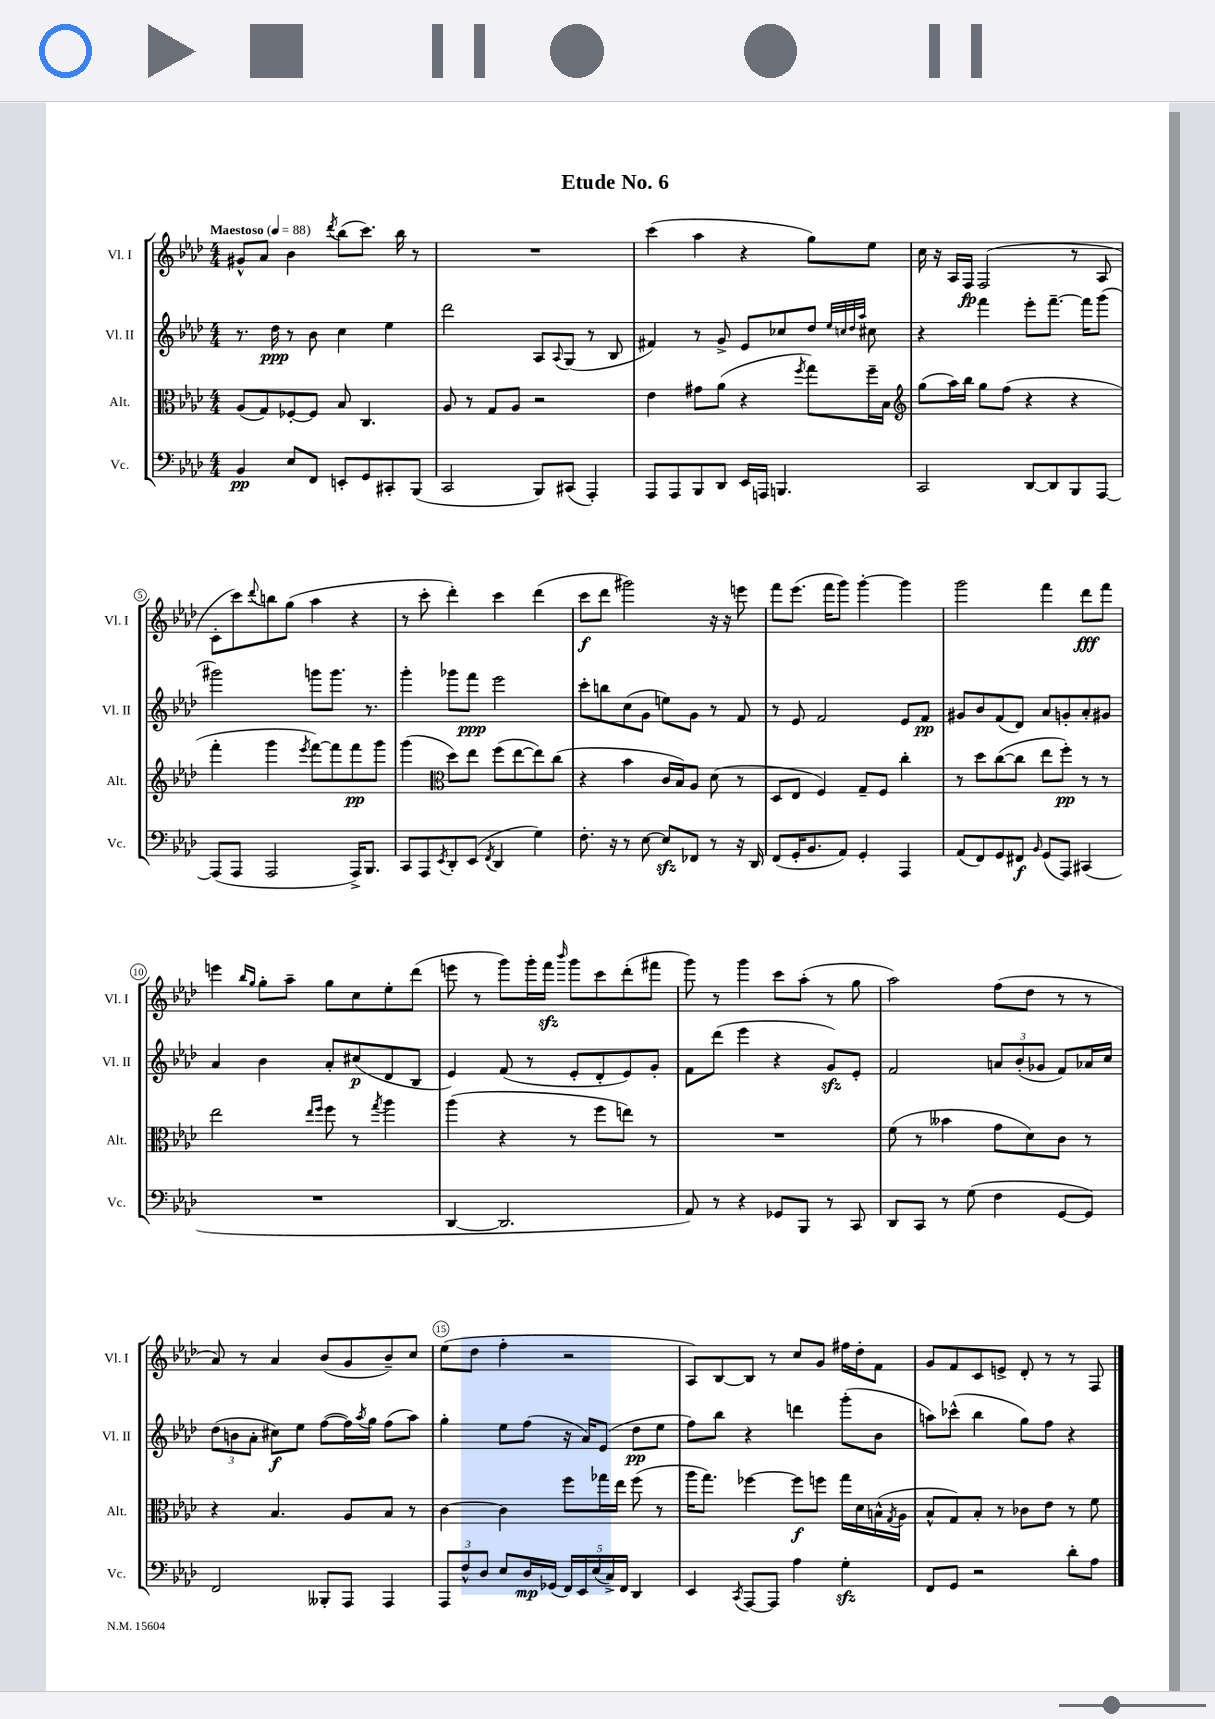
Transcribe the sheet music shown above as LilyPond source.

\header { title = "Etude No. 6" }
<<
\new StaffGroup <<
\new Staff = "s0" \with { instrumentName = "Vl. I" shortInstrumentName = "Vl. I" } {
    \clef treble \key aes \major \numericTimeSignature \time 4/4 \tempo "Maestoso" 4 = 88
    gis'8-^ aes'8 bes'4 \acciaccatura { des'''8 } bes''8( c'''8.) bes''16 r8 |
    R1 |
    c'''4( aes''4 r4 g''8) ees''8 |
    c''16 r16 aes16 f16\fp f2( r8 aes8 |
    c'8-. c'''8) \appoggiatura { des'''8 } b''8 g''8( aes''4 r4 |
    r8 c'''8-. des'''4-.) c'''4 des'''4( |
    c'''8\f des'''8 gis'''2) r16 r16 e'''8 |
    f'''8 ees'''8.( f'''16 g'''8) g'''4~-. g'''4 |
    g'''2 f'''4 des'''8\fff f'''8 |
    e'''4 \grace { bes''16 g''16 } g''8-. aes''8-- g''8 c''8 ees''8-. des'''8( |
    e'''8 r8 g'''8) g'''16-. f'''16\sfz \grace { bes'''16 } g'''8 c'''8 des'''8-.( fis'''8 |
    g'''8) r8 g'''4 c'''8 aes''8-.( r8 g''8 |
    aes''2) f''8( des''8 r8 r8 |
    aes'8) r8 aes'4 bes'8( g'8 bes'8--) c''8 |
    ees''8( des''8 f''4-. r2 |
    aes8) bes8~ bes8 r8 c''8 g'8 fis''16 des''16-. f'8 |
    g'8 f'8 c'8 e'8-> des'8-. r8 r8 f8 \bar "|." |
}
\new Staff = "s1" \with { instrumentName = "Vl. II" shortInstrumentName = "Vl. II" } {
    \clef treble \key aes \major \numericTimeSignature \time 4/4
    r8. des''16\ppp r8 bes'8 c''4 ees''4 |
    des'''2 aes8 \appoggiatura { aes8 } g8( r8 bes8 |
    fis'4) r8 g'8-> ees'8 ces''8 des''8 \grace { ees''32 c''32 des''32 aes''32 } cis''8 |
    r4 f'''4 ees'''8-. f'''8.~-- f'''16 g'''8( |
    gis'''2) g'''8 g'''8. r8. |
    g'''4-. ges'''8 f'''8\ppp ees'''2 |
    c'''8-. b''8 c''8( g'8 e''8) g'8 r8 f'8 |
    r8 ees'8 f'2 ees'8 f'8\pp |
    gis'8 bes'8 f'8( des'8) aes'8 g'8-. aes'8-. gis'8 |
    aes'4 bes'4 aes'8-. cis''8\p( des'8 bes8 |
    ees'4) f'8( r8 ees'8-. des'8-. ees'8) g'8-. |
    f'8 des'''8( ees'''4 r4 g'8\sfz) ees'8-. |
    f'2 \tuplet 3/2 { a'8 bes'8-.( ges'8 } f'8) aes'16 c''16 |
    \tuplet 3/2 { des''8( b'8 aes'8-. } cis''8\f) ees''8 f''8~( f''16) \acciaccatura { aes''8 } g''16 f''8( aes''8) |
    g''4-. ees''8 f''8( r16 aes'16) ees'8( des''8\pp ees''8 |
    f''8) bes''8 r4 d'''4 g'''8-.( bes'8 |
    a''8) ces'''8-^( bes''4 g''8) f''8 r4 \bar "|." |
}
\new Staff = "s2" \with { instrumentName = "Alt." shortInstrumentName = "Alt." } {
    \clef alto \key aes \major \numericTimeSignature \time 4/4
    aes8( g8) fes8~-. fes8 bes8 c4. |
    aes8 r8 g8 aes8 r2 |
    ees'4 gis'8 aes'8( r4 \acciaccatura { f''8 } g''8) f''16-- bes16 |
    \clef treble g''8( aes''16) bes''16 g''8 f''8( r4 r4 |
    f'''4-. g'''4 \acciaccatura { ees'''8 } f'''8~) f'''8 f'''8\pp g'''8 |
    g'''4( \clef alto des''8) ees''8 f''8( ees''8~ ees''8) c''8( |
    r4 bes'4 c'16 bes16) aes8 des'8( r8 |
    des8 ees8 f4) g8-- f8 c''4-. |
    r8 des''8 c''8~( c''8 ees''8 f''8-.\pp) r8 r8 |
    ees''2 \grace { ees''16 f''16 } f''8 r8 \acciaccatura { g''8 } aes''4 |
    aes''4( r4 r8 f''8 e''8) r8 |
    R1 |
    f'8( r8 beses'4 g'8 des'8) c'8 r8 |
    r4 bes4. aes8 bes8 r8 |
    c'4~ c'4 f''8 ges''16 ees''16 f''8( r8 |
    aes''16 g''8.) fes''4~ fes''8\f f''8 g''16 des'16 b16-^( \acciaccatura { g8 } aes16 |
    bes8-^ g8) bes8-. r8 ces'8 ees'8 r8 f'8 \bar "|." |
}
\new Staff = "s3" \with { instrumentName = "Vc." shortInstrumentName = "Vc." } {
    \clef bass \key aes \major \numericTimeSignature \time 4/4
    bes,4\pp ees8 f,8 e,8-. g,8 cis,8-. bes,,8( |
    c,2 bes,,8) cis,8( aes,,4-.) |
    aes,,8 aes,,8 bes,,8 des,8 ees,16 a,,16 b,,4. |
    c,2 des,8~ des,8 bes,,8 aes,,8~ |
    aes,,8( aes,,8 aes,,2 aes,,16->) bes,,8. |
    c,8 aes,,8 \acciaccatura { ees,8 } des,8-. ees,8( \acciaccatura { f,8 } des,4 g4) |
    f8.-. r16 r8 ees8~ ees8\sfz fes,8 r8 r16 des,16 |
    f,8( g,16-. bes,8. aes,8) g,4-. aes,,4 |
    aes,8( f,8) g,8 fis,8\f \grace { bes,16 } g,8( aes,,8) cis,4( |
    R1 |
    des,4~ des,2. |
    aes,8) r8 r4 ges,8 bes,,8 r8 c,8 |
    des,8 c,8 r8 g8( f4 g,8~ g,8) |
    f,2 beses,,8-. aes,,8 aes,,4 |
    \tuplet 3/2 { aes,,8 f8-^ des8 } ees8 des16\mp ges,16( \tuplet 5/4 { f,16) ees,16 ees16( c16->) f,16 } des,4 |
    ees,4 \acciaccatura { c,8 } aes,,8~ aes,,8 aes4 g4-.\sfz |
    f,8 g,8 r2 des'8-. aes8 \bar "|." |
}
>>
>>
\layout { \context { \Score \override BarNumber.break-visibility = ##(#f #t #t) barNumberVisibility = #(every-nth-bar-number-visible 5) \override BarNumber.stencil = #(make-stencil-circler 0.1 0.3 ly:text-interface::print) } }
